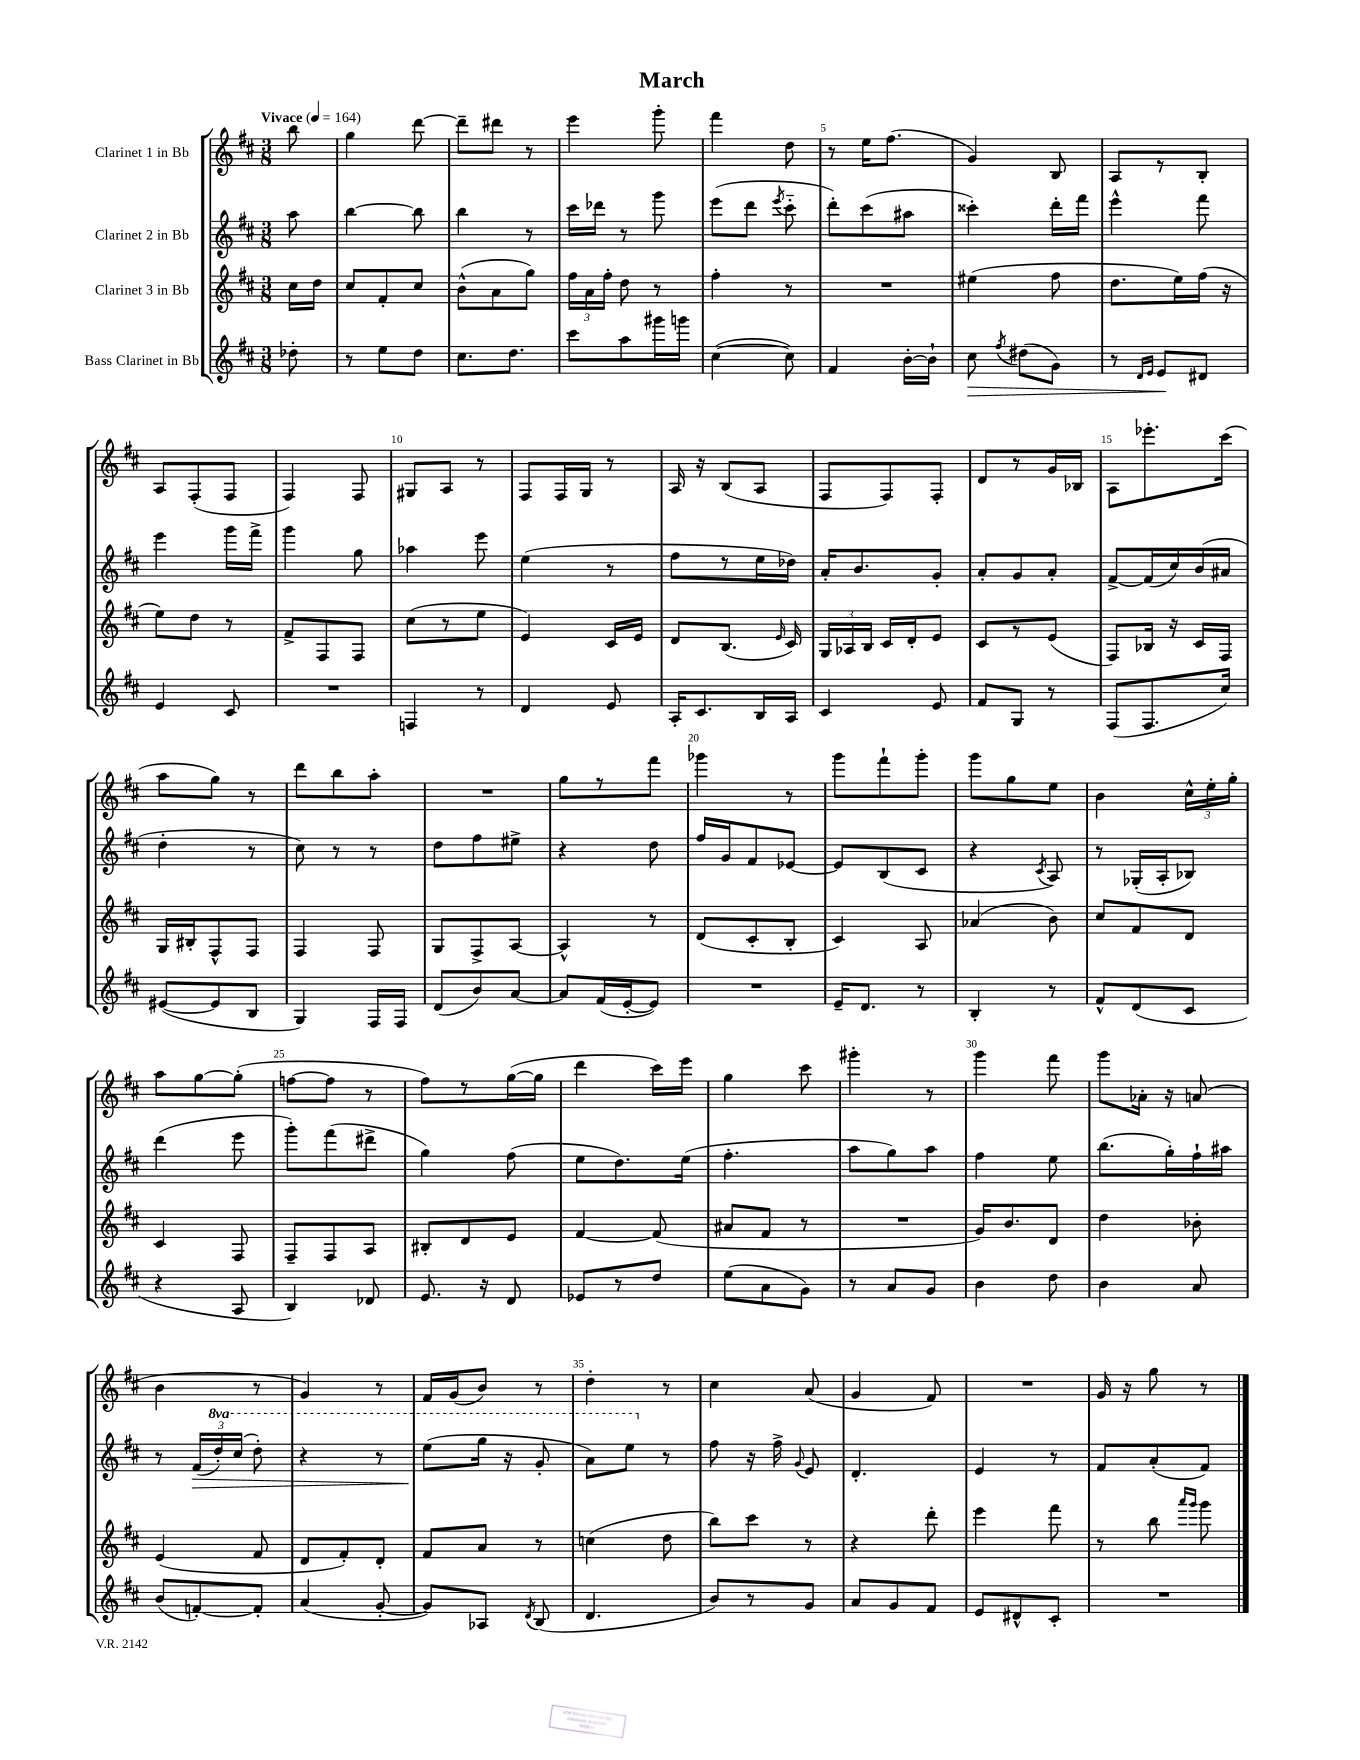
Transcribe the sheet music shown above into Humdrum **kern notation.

**kern	**kern	**kern	**kern
*staff4	*staff3	*staff2	*staff1
*clefG2	*clefG2	*clefG2	*clefG2
*k[f#c#]	*k[f#c#]	*k[f#c#]	*k[f#c#]
*M3/8	*M3/8	*M3/8	*M3/8
*MM164	*MM164	*MM164	*MM164
8dd-'	16cc#	8aa	8bb
.	16dd	.	.
=	=	=	=
8r	8cc#	[4bb	4gg
8ee	8f#'	.	.
8dd	8cc#	8bb]	[8ddd
=	=	=	=
8.cc#	(8b^^	4bb	8ddd~]
.	8a	.	8ddd#
8.dd	.	.	.
.	8gg)	8r	8r
=	=	=	=
8ccc#	24ff#	16ccc#	4eee
.	24a	.	.
.	.	16ddd-	.
.	24ff#'	.	.
8aa	8dd	8r	.
16ggg#	8r	8ggg	8ggg'
16ggg	.	.	.
=	=	=	=
([4cc#	4ff#'	(8eee	4fff#
.	.	8ddd	.
.	.	8qeee	.
8cc#])	8r	8ccc#'~	8dd
=	=	=	=
4f#	4.r	8ddd')	8r
.	.	(8ccc#	16ee
.	.	.	(8.ff#
[16b'	.	8aa#	.
16b`]	.	.	.
=	=	=	=
8cc#	(4ee#	4ccc##')	4g)
8qff#	.	.	.
(8dd#	.	.	.
8g)	8ff#	16ddd'	8B
.	.	16fff#	.
=	=	=	=
8r	8.dd	4eee^^	8A
16qqd	.	.	.
16qqe	.	.	.
8e	.	.	8r
.	16ee)	.	.
8d#	(16ff#	8fff#	8B'
.	16r	.	.
=	=	=	=
4e	8ee)	4eee	8A
.	8dd	.	(8F#'
8c#	8r	16ggg	8F#
.	.	16fff#^	.
=	=	=	=
4.r	8f#^	4ggg	4F#)
.	8F#	.	.
.	8F#	8gg	8F#
=	=	=	=
4F	(8cc#	4aa-	8G#
.	8r	.	8A
8r	8ee	8eee	8r
=	=	=	=
4d	4e)	(4ee	8F#
.	.	.	16F#
.	.	.	16G
8e	16c#	8r	8r
.	16e	.	.
=	=	=	=
16A'	8d	8ff#	16A
8.c#	.	.	16r
.	(8.B	8r	(8B
16B	.	16ee	8A
.	16qqe	.	.
16A	16c#)	16dd-)	.
=	=	=	=
4c#	24G	16a'	8F#
.	24A-	.	.
.	.	8.b	.
.	24B	.	.
.	16c#	.	8F#)
.	16d'	.	.
8e	8e	8g'	8F#'
=	=	=	=
8f#	8c#	8a'	8d
8G	8r	8g	8r
8r	(8e	8a'	16g
.	.	.	16B-
=	=	=	=
(8F#	8F#)	[8f#^	8A
8.F#	16B-	(16f#]	8.eee-'
.	16r	16cc#)	.
.	16c#	(16b	.
16cc#)	16F#	16a#	(16ccc#
=	=	=	=
([8e#	16G	4dd'	8aa
.	16B#'	.	.
8e#]	8F#^^	.	8gg)
8B	8F#	8r	8r
=	=	=	=
4G)	4F#	8cc#)	8ddd
.	.	8r	8bb
16F#	8F#	8r	8aa'
16F#	.	.	.
=	=	=	=
(8d	8G	8dd	4.r
8b)	8F#^	8ff#	.
[8a	[8A	8ee#^	.
=	=	=	=
8a]	4A^^]	4r	8gg
(16f#	.	.	8r
[16e'	.	.	.
8e])	8r	8dd	8fff#
=	=	=	=
4.r	(8d	16ff#	4ggg-
.	.	16g	.
.	8c#'	8f#	.
.	8B'	[8e-	8r
=	=	=	=
16e~	4c#)	8e-]	8ggg
8.d	.	.	.
.	.	(8B	8fff#`
8r	8A	8c#	8ggg'
=	=	=	=
4B'	(4a-	4r	8ggg
.	.	.	8gg
.	.	8qc#	.
8r	8b)	8A)	8ee
=	=	=	=
8f#^^	8cc#	8r	4b
(8d	8f#	(16G-'	.
.	.	16A'	.
8c#	8d	8B-)	24cc#^^
.	.	.	24ee'
.	.	.	24gg'
=	=	=	=
4r	4c#	(4ddd	8aa
.	.	.	[8gg
8A	8F#	8eee	(8gg']
=	=	=	=
4B)	8F#~	8ggg')	[8ff
.	8F#	(8fff#	8ff]
8d-	8A	8ddd#^	8r
=	=	=	=
8.e	8B#'	4gg)	8ff#)
.	8d	.	8r
16r	.	.	.
8d	8e	(8ff#	([16gg
.	.	.	16gg]
=	=	=	=
8e-	[4f#	8ee	4ddd
8r	.	8.dd)	.
8dd	(8f#]	.	16ccc#)
.	.	(16ee	16eee
=	=	=	=
(8ee	8a#	4.ff#'	4gg
8a	8f#	.	.
8g)	8r	.	8ccc#
=	=	=	=
8r	4.r	8aa	4ggg#'
8a	.	8gg)	.
8g	.	8aa	8r
=	=	=	=
4b	16g)	4ff#	4ggg
.	8.b	.	.
8dd	8d	8ee	8fff#
=	=	=	=
4b	4dd	(8.bb	8ggg
.	.	.	16a-'
.	.	16gg')	16r
8a	8b-'	16ff#`	(8a
.	.	16aa#	.
=	=	=	=
(8b	(4e	8r	4b
[8f')	.	(24f#	.
.	.	24ddd')	.
.	.	(24ccc#	.
8f']	8f#	8ddd')	8r
=	=	=	=
(4a	8d	4r	4g)
.	8f#')	.	.
[8g'	8d'	8r	8r
=	=	=	=
8g])	8f#	(8eee	16f#
.	.	.	(16g
8A-	8a	16ggg	8b)
.	.	16r	.
8qd	.	.	.
(8B	8r	8gg'	8r
=	=	=	=
4.d	(4cc	8aa)	4dd'
.	.	8eee	.
.	8dd	8r	8r
=	=	=	=
8b)	8bb)	8ff#	4cc#
8r	8ccc#	16r	.
.	.	16ff#^	.
.	.	8qqg	.
8g	8r	8e	(8a
=	=	=	=
8a	4r	4.d'	4g
8g	.	.	.
8f#	8ddd'	.	8f#)
=	=	=	=
8e	4eee	4e	4.r
8d#^^	.	.	.
8c#'	8fff#	8r	.
=	=	=	=
4.r	8r	8f#	16g
.	.	.	16r
.	8bb	(8a'	8gg
.	16qqaaa	.	.
.	16qqggg	.	.
.	8ggg	8f#)	8r
==	==	==	==
*-	*-	*-	*-
